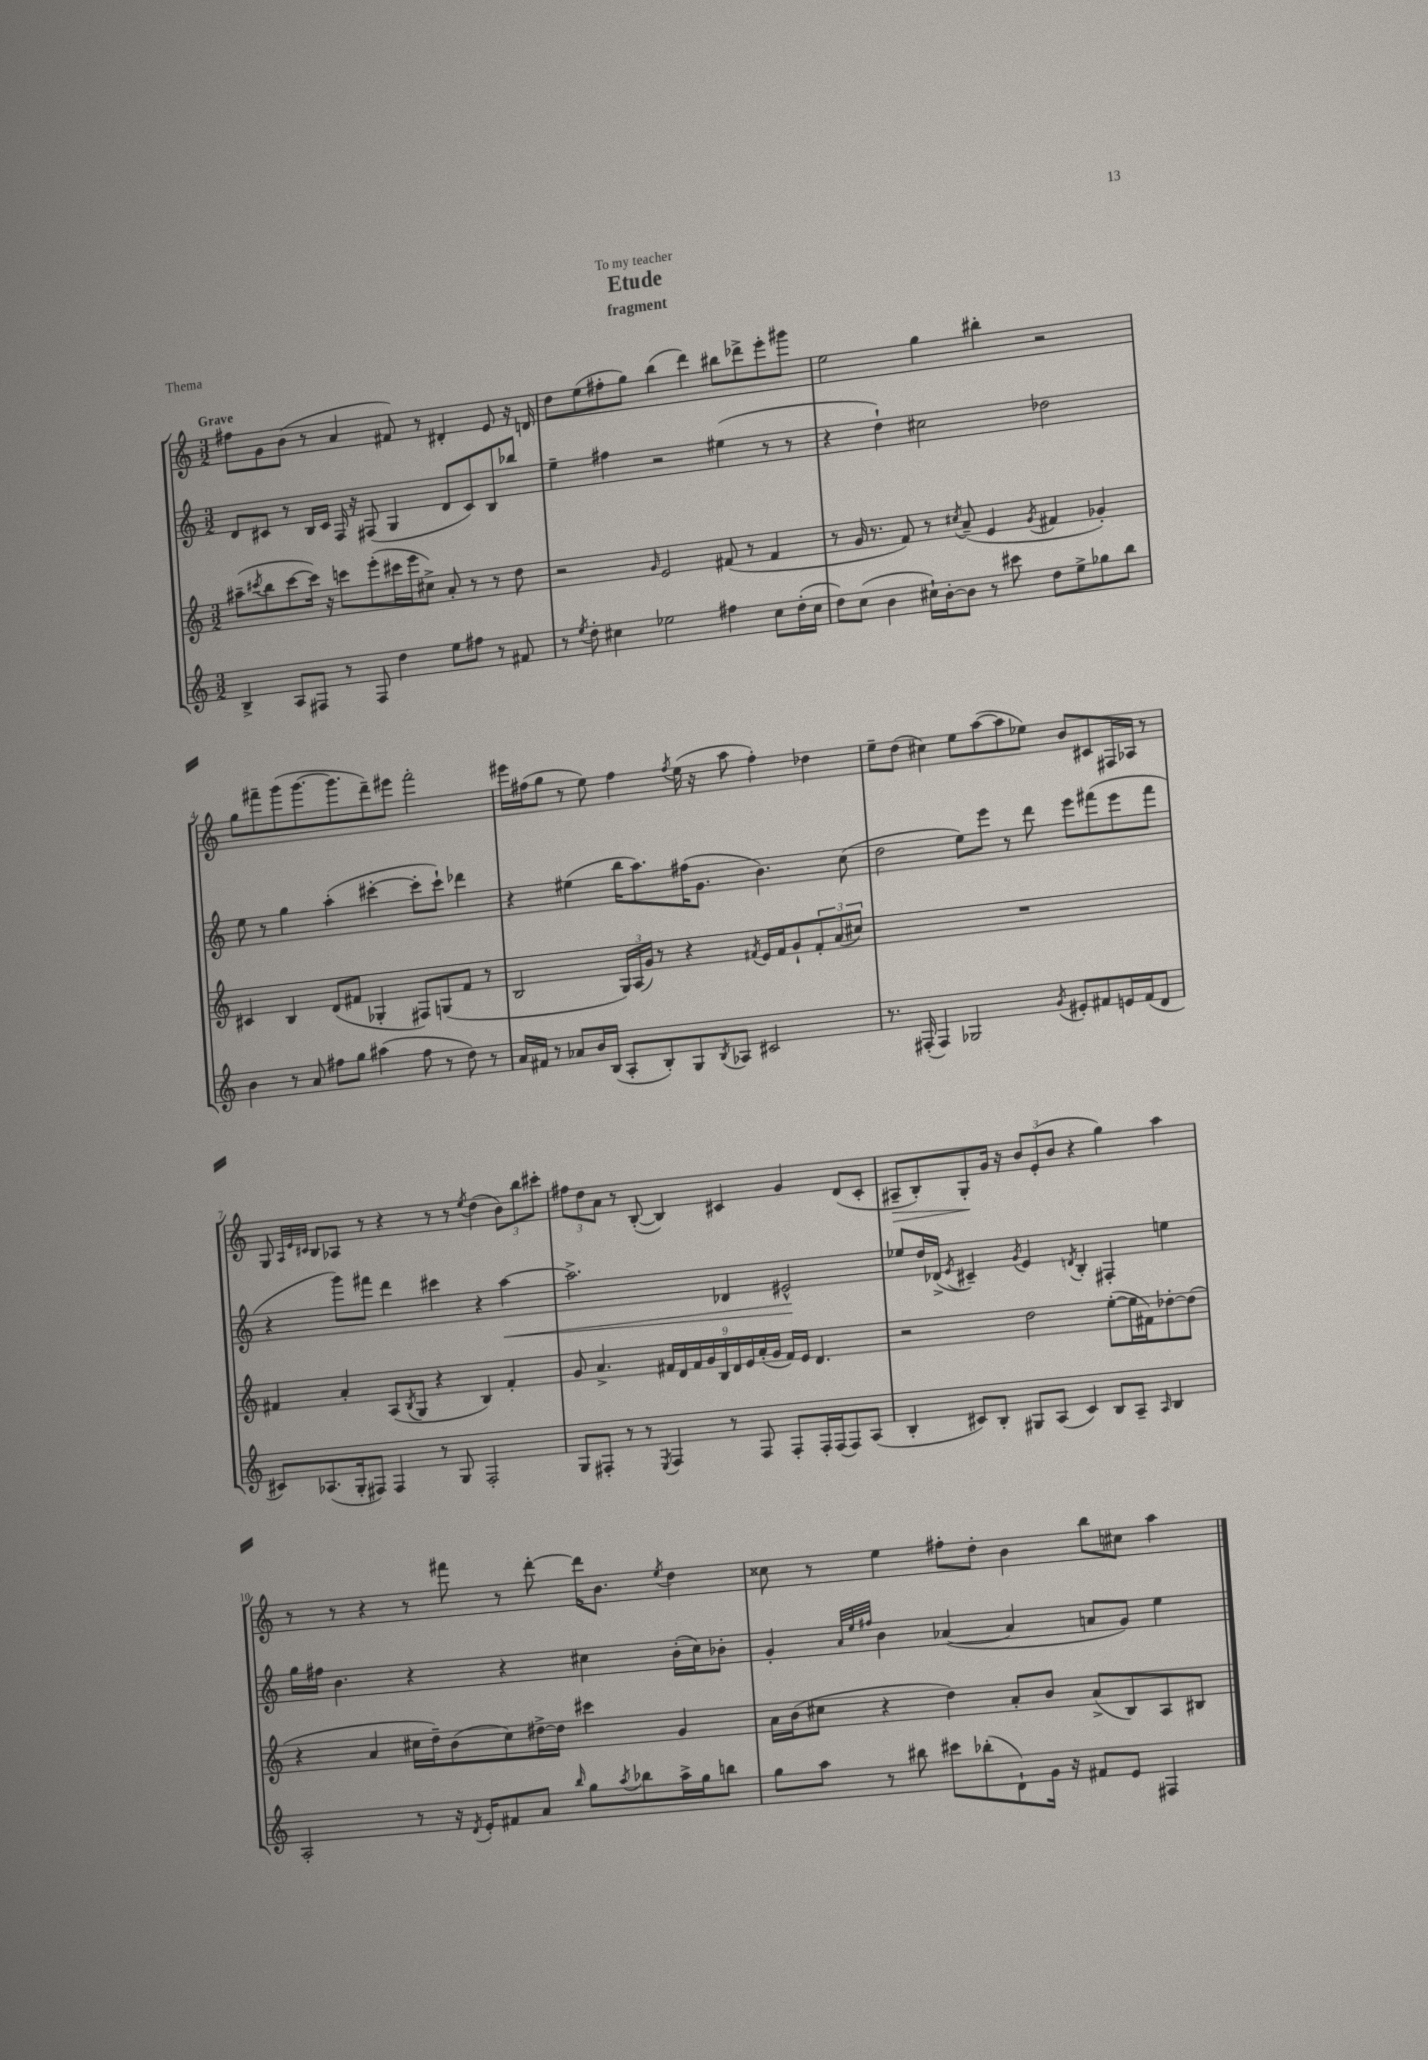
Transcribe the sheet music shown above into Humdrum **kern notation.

**kern	**kern	**kern	**dynam	**kern	**dynam
*part4	*part3	*part2	*part2	*part1	*part1
*staff4	*staff3	*staff2	*staff2	*staff1	*staff1
*clefG2	*clefG2	*clefG2	*	*clefG2	*
*k[]	*k[]	*k[]	*	*k[]	*
*M3/2	*M3/2	*M3/2	*	*M3/2	*
=1	=1	=1	=1	=1	=1
!	!	!	!	!LO:TX:a:B:t=Grave	!
4B^/	(8aa#X~\L	8d/L	.	8ff#X\L	.
.	8qccc#X/	.	.	.	.
.	8bb\	8c#X/J	.	8g\	.
8A/L	[8ccc#\	8r	.	(8b\J	.
8F#X/J	16ccc#\Jk])	16B/LL	.	8r	.
.	16r	16c#/JJ	.	.	.
8r	8cccn\L	16F/	.	4a/	.
.	.	16r	.	.	.
8F#/	(8eee'\	(8F#X/	.	.	.
4dd\	16ccc#X\L	4G/	.	8f#X/)	.
.	16eee\J	.	.	.	.
.	8cc#X^\J)	.	.	8r	.
8ee\L	8a'/	8d/L	.	4d#X'/	.
8ff#X\J	8r	8c#/)	.	.	.
8r	8r	8B/	.	8e/	.
8f#X/	8dd\	8bb-X/J	.	16r	.
.	.	.	.	16dn/	.
=2	=2	=2	=2	=2	=2
8r	2r	4ee~\	.	8dd\L	.
8qee/	.	.	.	.	.
8dd'\	.	.	.	(8ee\	.
4cc#X\	.	4ff#X\	.	8ff#X'\	.
.	.	.	.	8gg\J)	.
.	16qqg/	.	.	.	.
2ee-X\	2e/	2r	.	(4bb\	.
.	.	.	.	4ddd\)	.
4ff#X\	(8f#X/	(4ee#X\	.	8bb#X\L	.
.	8r	.	.	8ddd-X^\	.
8cc#\L	4f#/	8r	.	8eee'\	.
(16dd'\L	.	8r	.	8ggg#X\J	.
16cc#\JJ	.	.	.	.	.
=3	=3	=3	=3	=3	=3
8dd\L)	8r	4r	.	2ee\	.
(8cc\J	16g/	.	.	.	.
.	8.r	.	.	.	.
4b\	.	4dd`\)	.	.	.
.	8f/)	.	.	.	.
16cc#X`\LL)	8r	2cc#X\	.	4gg\	.
[16b'\J	.	.	.	.	.
.	8qcc#X/	.	.	.	.
8b\J]	(8a~/	.	.	.	.
8r	4e/	.	.	4bb#X'\	.
8ccc#X\	.	.	.	.	.
.	8qg/	.	.	.	.
8dd\L	4f#X/	2dd-X\	.	2r	.
8ee^\	.	.	.	.	.
8gg-X\	4g-X'/)	.	.	.	.
8bb\J	.	.	.	.	.
!!LO:LB:g=z
=4	=4	=4	=4	=4	=4
4b\	4c#X/	8ee\	.	8gg\L	.
.	.	8r	.	8fff#X~\	.
8r	4B/	4gg\	.	(8ggg\	.
8a/	.	.	.	[8.ggg\	.
8ff#X\L	(8d/L	(4aa'\	.	.	.
.	.	.	.	8.ggg\]	.
8gg\J	8f#X/J	.	.	.	.
(4aa#X\	4G-X'/	[4ccc#X'\	.	8ddd~\)	.
.	.	.	.	8eee#X\J	.
8ff#\	8F#X/L)	8ccc#'\L]	.	2fff#'\	.
8r	(8Gn/	8ccc#`\J)	.	.	.
8dd\)	8f#/J	4ddd-X\	.	.	.
8r	8r	.	.	.	.
=5	=5	=5	=5	=5	=5
16a/LL	2B/	4r	.	16eee#X\LL	.
16f#X/JJ	.	.	.	(16ff#X\J	.
8r	.	.	.	8gg\J	.
8a-X/L	.	(4ee#X\	.	8r	.
16b/L	.	.	.	8ee\)	.
(16B/JJ	.	.	.	.	.
8A'/L	24G/LL)	16bb\KL	.	4ff#\	.
.	(24A/	.	.	.	.
.	.	8.aa\)	.	.	.
.	24g/JJ)	.	.	.	.
8B'/)	8r	.	.	.	.
.	.	.	.	8qff#/	.
8G/	4r	(16ff#X\K	.	(16ee\	.
.	.	8.g\J	.	16r	.
8qB/	.	.	.	.	.
8A-X/J	.	.	.	8aa\	.
.	8qf#X/	.	.	.	.
2c#X/	16e/LL	4.b\)	.	4ff#'\)	.
.	16f#/J	.	.	.	.
.	8g`/	.	.	.	.
.	12f#'/	.	.	4dd-X\	.
.	(12a/	.	.	.	.
.	.	(8cc\	.	.	.
.	12cc#X/J)	.	.	.	.
=6	=6	=6	=6	=6	=6
8.r	1.r	2dd\	.	8ee~\L	.
.	.	.	.	(8dd\J	.
(16F#X'/	.	.	.	.	.
4F#/)	.	.	.	4cc#X\)	.
2G-X/	.	8ee\L)	.	8ee\L	.
.	.	8eee\J	.	([8aa\	.
.	.	8r	.	8aa\]	.
.	.	8ddd\	.	8ee-X\J)	.
8qg/	.	.	.	.	.
8e#X'/L	.	8eee\L	.	8b/L	.
8f#X/	.	(8fff#X\	.	8c#X/	.
16en/L	.	8eee\	.	16F#X/L	.
(16f#/J	.	.	.	16A-X/JJ	.
8d/J	.	8fff#\J	.	8r	.
!!LO:LB:g=z
=7	=7	=7	=7	=7	=7
8c#X/L)	4f#X/	4r	.	8G/	.
.	.	.	.	32qqA/LLL	.
.	.	.	.	32qqe/	.
.	.	.	.	32qqc#X/JJJ	.
(8.A-X/	.	.	.	8B/L	.
.	4a'/	8ggg\L)	.	8A-X/J	.
16G'/k	.	.	.	.	.
8F#X/J)	.	8fff#X\J	.	8r	.
4F#/	(8A/L	4ddd\	.	4r	.
.	8qB/	.	.	.	.
.	8G/J	.	.	.	.
8r	4r	4ccc#X\	.	8r	.
8G/	.	.	.	8r	.
.	.	.	.	8qee/	.
2F#'/	4B/)	4r	.	(4dd\	.
!	!	!	!LO:HP:b	!	!
.	4f#'/	[4aa\	<	12b\L)	.
.	.	.	.	12bb\	.
.	.	.	.	12ccc#X'\J	.
=8	=8	=8	=8	=8	=8
8G/L	8g/	2.aa^\]	.	12ff#X\L	.
.	.	.	.	12dd\	.
8F#X'/J	4.a^/	.	.	.	.
.	.	.	.	12a\J	.
8r	.	.	.	8r	.
8r	.	.	.	([8B'/	.
8qE/	.	.	.	.	.
4F#/	18f#X/LL	.	.	4B/])	.
.	18d/	.	.	.	.
.	18f#/	.	.	.	.
.	18g/	.	.	.	.
.	18B/	.	.	.	.
8r	.	4d-X/	.	4c#X/	.
.	18d/	.	.	.	.
.	18e/	.	.	.	.
8F#/	.	.	.	.	.
.	(18a'/	.	.	.	.
.	18g/JJ	.	.	.	.
8F#'/L	16f#/LL)	2e#X^^/	.	4g/	.
.	16e/JJ	.	.	.	.
16F#'/L	4.d/	.	.	.	.
(16F#/J	.	.	.	.	.
8F#/)	.	.	.	(8d/L	.
(8A/J	.	.	.	8c#'/J	.
.	.	.	[	.	.
=9	=9	=9	=9	=9	=9
!	!	!	!	!	!LO:HP:b
4B'/	2r	8ee-X/L	.	8A#X~/L	>
.	.	16dd/L	.	8B'/)	.
.	.	(16d-X^/JJ	.	.	.
.	.	8qe/	.	.	.
8c#X/L)	.	4c#X~/)	.	8G'/	.
8B'/J	.	.	.	16g/Jk	]
.	.	.	.	16r	.
.	.	8qg/	.	.	.
8G#X/L	2dd\	4e/	.	12b/L	.
.	.	.	.	(12e'/	.
(8A/J	.	.	.	.	.
.	.	.	.	12b/J	.
.	.	8qdn/	.	.	.
4c#/)	.	4B'/	.	4r	.
8B/L	([8ee'\L	4F#X'/	.	4gg\)	.
8A~/J	16ee\L]	.	.	.	.
.	16f#X\J)	.	.	.	.
16qqA/	.	.	.	.	.
4B/	[8dd-X'\	4een\	.	4aa\	.
.	(8dd-\J]	.	.	.	.
!!LO:LB:g=z
=10	=10	=10	=10	=10	=10
2A'/	4r	16gg\LL	.	8r	.
.	.	16ff#X\JJ	.	.	.
.	.	4.b\	.	8r	.
.	4a/	.	.	4r	.
8r	16cc#X\LL	4r	.	8r	.
.	16dd~\J)	.	.	.	.
16r	(8b\	.	.	8fff#X\	.
8qd/	.	.	.	.	.
16e'/KL	.	.	.	.	.
8f#X/	8cc#\)	4r	.	8r	.
8a/J	[16dd#X^\L	.	.	[8ddd'\	.
.	16dd#\JJ]	.	.	.	.
16qqbb/	.	.	.	.	.
8gg\L	4ccc#X\	4cc#X\	.	16ddd\KL]	.
.	.	.	.	8.b\J	.
8qaa/	.	.	.	.	.
8bb-X\	.	.	.	.	.
.	.	.	.	8qee/	.
16aa^\L	4g/	(16b'\LL	.	4dd\	.
16gg\J	.	16cc#\J)	.	.	.
8bbn\J	.	8b-X'\J	.	.	.
=11	=11	=11	=11	=11	=11
8gg\L	16a\LL	4g'/	.	8cc##X\	.
.	(16b\J	.	.	.	.
8aa\J	8cc#X\J	.	.	8r	.
.	.	32qqa/LLL	.	.	.
.	.	32qqee/	.	.	.
.	.	32qqff#X/JJJ	.	.	.
8r	4r	4b\	.	4ee\	.
8bb#X\	.	.	.	.	.
8ccc#X\L	4dd\)	([4a-X/	.	8ff#X'\L	.
(8bb-X'\	.	.	.	8dd'\J	.
8d`\)	8a'/L	4a-/]	.	4b\	.
16g\Jk	8b/J	.	.	.	.
16r	.	.	.	.	.
8f#X/L	(8a^/L	8an/L	.	8bb\L	.
8e/J	8B/)	8g/J)	.	8cc#X\J	.
4F#X/	8A/	4ee\	.	4aa\	.
.	8B#X/J	.	.	.	.
==	==	==	==	==	==
*-	*-	*-	*-	*-	*-
